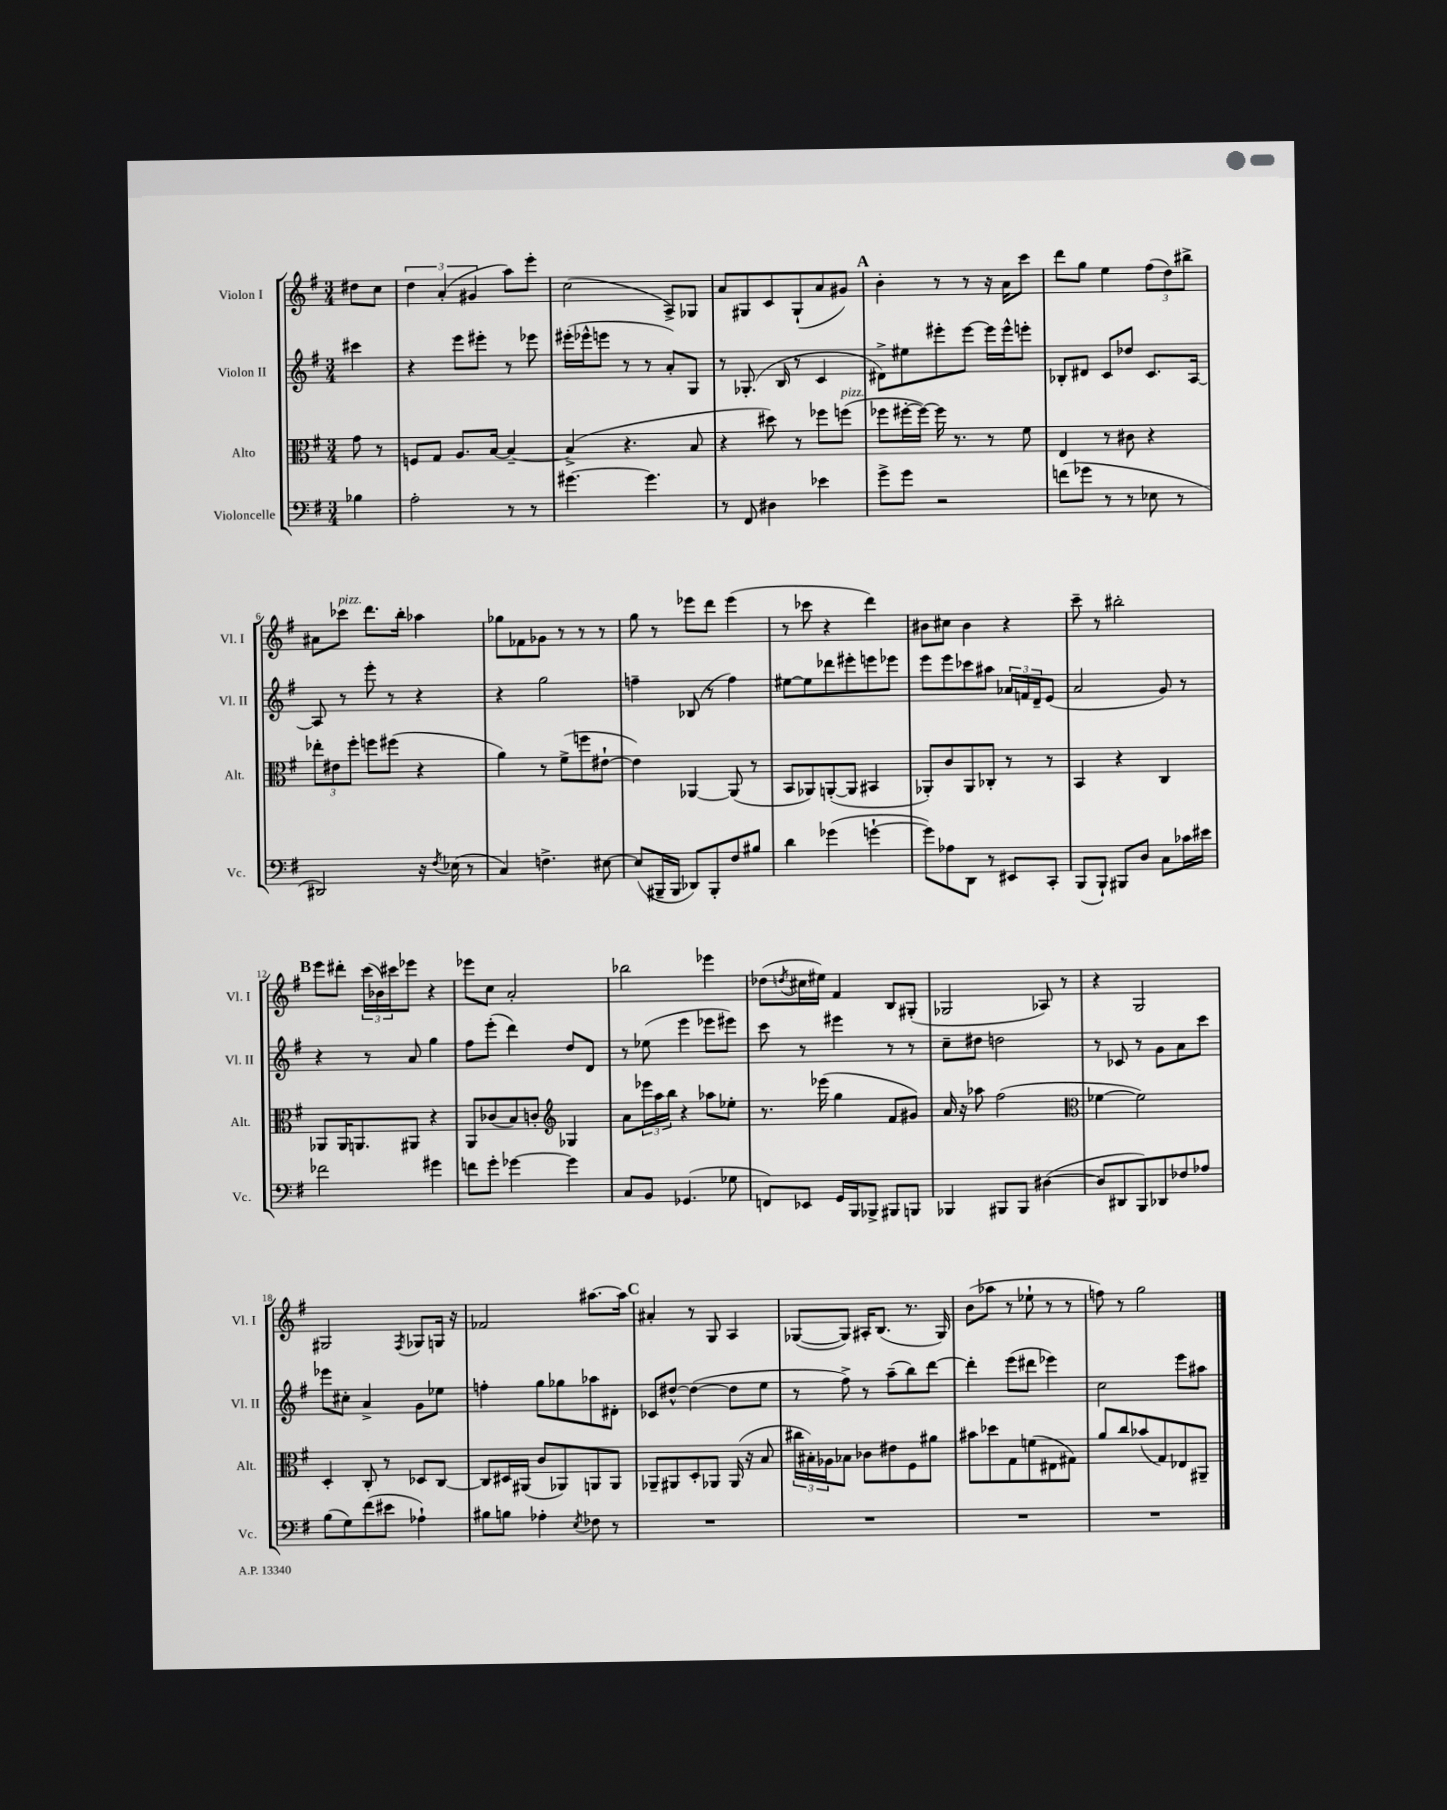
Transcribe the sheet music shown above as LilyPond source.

<<
\new StaffGroup <<
\new Staff = "s0" \with { instrumentName = "Violon I" shortInstrumentName = "Vl. I" } {
    \clef treble \key g \major \numericTimeSignature \time 3/4 \partial 4
    dis''8 c''8 |
    \tuplet 3/2 { d''4 a'4-.( gis'4 } a''8) e'''8-. |
    c''2( a8->) ges8 |
    a'8 gis8 c'8 gis8-!( a'8 gis'8) |
    \mark \markup { \bold "A" } b'4-. r8 r8 r16 a'16 c'''8 |
    d'''8 g''8 e''4 \tuplet 3/2 { fis''8( d''8) bis''8-> } |
    ais'8 ces'''8^\markup { \italic "pizz." } d'''8. b''16-. aes''4 |
    ges''8 fes'8 ges'8 r8 r8 r8 |
    g''8 r8 ees'''8 d'''8 ees'''4( |
    r8 ces'''8 r4 d'''4) |
    bis'8 cis''8 bis'4 r4 |
    c'''8-- r8 bis''2-. |
    \mark \markup { \bold "B" } e'''8 dis'''8-. \tuplet 3/2 { c'''16( bes'16) cis'''16 } ees'''8 r4 |
    ees'''8 c''8 a'2-. |
    bes''2 ees'''4 |
    des''8( \acciaccatura { d''8 } cis''16 eis''16) fis'4 b8 gis8-.( |
    ges2 aes8) r8 |
    r4 g2 |
    gis2 \acciaccatura { fis8 } ges8 g16 r16 |
    fes'2 ais''8.~ ais''16 |
    \mark \markup { \bold "C" } ais'4-. r8 g8 a4 |
    ges8~( ges8) ais16-. b8.( r8. ges16) |
    b'8( aes''8 r8 ees''8-! r8 r8 |
    f''8) r8 g''2 \bar "|." |
}
\new Staff = "s1" \with { instrumentName = "Violon II" shortInstrumentName = "Vl. II" } {
    \clef treble \key g \major \numericTimeSignature \time 3/4 \partial 4
    cis'''4 |
    r4 e'''8 eis'''8-. r8 ees'''8 |
    eis'''16-.( ees'''16-^ e'''8 r8 r8 a'8-.) g8 |
    r8 ges8.-.( b16 r8 c'4 |
    \mark \markup { \bold "A" } dis'8->) eis''8 eis'''8-. eis'''8~ eis'''16 eis'''16-^ e'''8-. |
    bes8-. dis'8 c'8 des''8 c'8. a16~ |
    a8 r8 e'''8-. r8 r4 |
    r4 g''2 |
    f''4-- bes8( r8 f''4) |
    eis''8~ eis''8 des'''8 eis'''8-. e'''8 ees'''8 |
    e'''8 e'''8 ces'''8 ais''8 \tuplet 3/2 { aes'16 f'16 d'16-- } e'8( |
    a'2 g'8) r8 |
    \mark \markup { \bold "B" } r4 r8 a'8 g''4 |
    fis''8 e'''8-.( d'''4) d''8 d'8 |
    r8 ees''8( e'''4 ees'''8 eis'''8) |
    c'''8 r8 eis'''4 r8 r8 |
    c''8-- dis''8 d''2 |
    r8 ces'8 r8 g'8 a'8 c'''8 |
    ees'''8 cis''8-. a'4-> g'8 ees''8 |
    f''4-. g''8 ges''8 aes''8 dis'8-. |
    \mark \markup { \bold "C" } ces'8 dis''8~-^ dis''4~( dis''8 e''8 |
    r8 fis''8->) r8 a''8--( b''8) d'''8~ |
    d'''4-. e'''8( dis'''8 ees'''4) |
    c''2 e'''8 ais''8 \bar "|." |
}
\new Staff = "s2" \with { instrumentName = "Alto" shortInstrumentName = "Alt." } {
    \clef alto \key g \major \numericTimeSignature \time 3/4 \partial 4
    g'8 r8 |
    f8 g8 a8. b16~ b4~-- |
    b4->( r4. b8 |
    r4 dis''8) r8 fes''8 f''8^\markup { \italic "pizz." }( |
    \mark \markup { \bold "A" } fes''8 fis''16~-. fis''16~) fis''16 r8. r8 fis'8 |
    e4 r8 cis'8 r4 |
    \tuplet 3/2 { ees''8-. eis'8 fis''8-. } f''8 fis''8( r4 |
    a'4) r8 fis'8->( f''8 eis'8~-! |
    eis'4) aes,4~ aes,8( r8 |
    b,8 aes,8) a,8~-.( a,8 bis,4 |
    aes,8-.) c'8 aes,8 ces8-. r8 r8 |
    b,4 r4 c4 |
    \mark \markup { \bold "B" } aes,8 aes,16 a,8. ais,8 r4 |
    a,8 ces'8( b8) c'8-. \clef treble ges4 |
    a'8 \tuplet 3/2 { ees'''16 a''16 b''16 } r4 aes''8 ees''8-. |
    r8. ees'''16( g''4 fis'8 gis'8) |
    a'16 r16 aes''8 fis''2( |
    \clef alto fes'4~ fes'2) |
    d4-. c8-. r8 des8 c8~ |
    c8 dis16 ais,16( c'8 aes,8) a,8 a,8 |
    \mark \markup { \bold "C" } aes,8-- ais,8 d8-. aes,8 aes,16( r16 b8 |
    \tuplet 3/2 { cis''16 bis16-.) aes16 } bes8 ces'8 eis'8 fis8 ais'8 |
    bis'8 des''8 g8 f'8( eis8 gis8) |
    a'8 c''8 bes'8( g8) ees8 ais,8-- \bar "|." |
}
\new Staff = "s3" \with { instrumentName = "Violoncelle" shortInstrumentName = "Vc." } {
    \clef bass \key g \major \numericTimeSignature \time 3/4 \partial 4
    bes4 |
    a2-. r8 r8 |
    gis'4.~ gis'4. |
    r8 fis,8 dis4 ees'4 |
    \mark \markup { \bold "A" } g'8-> g'8 r2 |
    f'8( ges'8 r8 r8 ees8 r8 |
    dis,2) r16 \acciaccatura { fis8 } ees16( r8 |
    c4) f4.-> eis8~ |
    eis8( bis,,16-- bis,,16 des,8) bis,,8-. fis8 bis8 |
    d'4 ges'4( g'4~-! |
    g'8) aes8 d,8 r8 eis,8 c,8-. |
    b,,8( b,,8-!) bis,,8 d8 c8 ces'16 eis'16 |
    \mark \markup { \bold "B" } fes'2 gis'4 |
    f'8 g'8-. ges'4~ ges'4 |
    c8 b,8 ges,4.( ges8 |
    f,8) ees,8 g,16 b,,16 bes,,8-> bis,,8 b,,8 |
    bes,,4 bis,,8 bis,,8 dis4~( |
    dis8 dis,8 b,,8) des,8 fes8 aes8 |
    b8( g8) fis'8( eis'8 aes4-!) |
    bis8 b8 aes4-. \acciaccatura { e8 } fes8 r8 |
    \mark \markup { \bold "C" } R2. |
    R2. |
    R2. |
    R2. \bar "|." |
}
>>
>>
